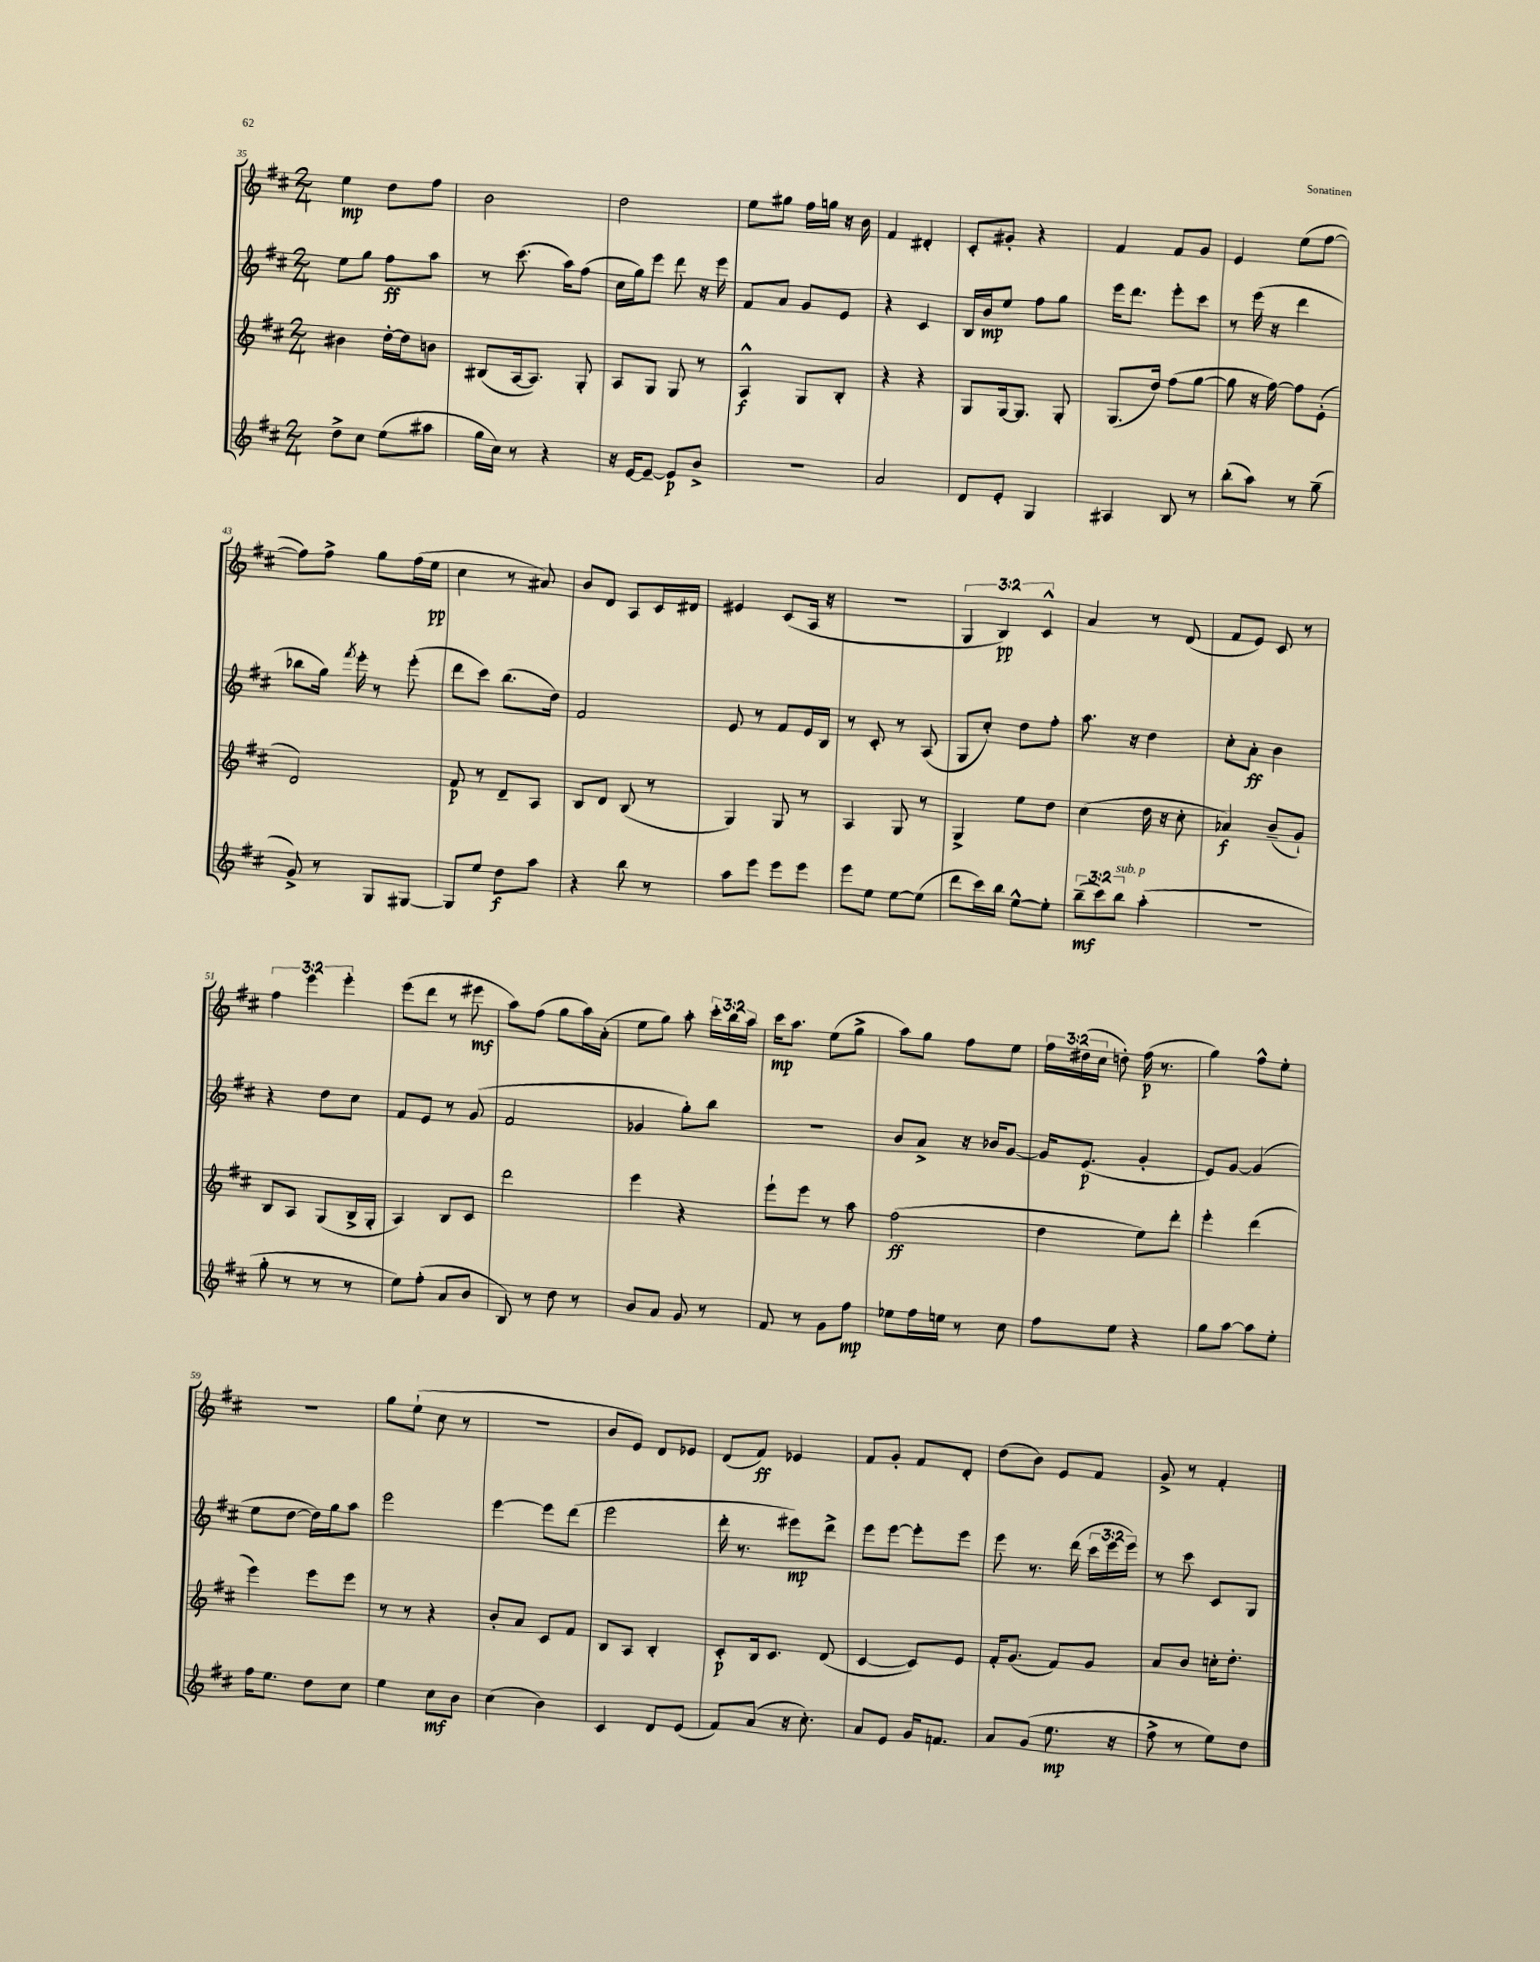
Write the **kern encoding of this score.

**kern	**kern	**kern	**kern
*staff4	*staff3	*staff2	*staff1
*clefG2	*clefG2	*clefG2	*clefG2
*k[f#c#]	*k[f#c#]	*k[f#c#]	*k[f#c#]
*M2/4	*M2/4	*M2/4	*M2/4
8dd^\L	4b#\	8ee\L	4ee\
8cc#\J	.	8gg\J	.
(8ee\L	[16dd'\LL	8ff#\L	8dd\L
.	16dd\]J	.	.
8aa#\J	8b\J	8aa\J	8ff#\J
=	=	=	=
16gg\LL	(8B#/L	8r	2b\
16cc#\JJ)	.	.	.
8r	[16A/k	(8.ccc#\	.
.	8.A/]J)	.	.
4r	.	.	.
.	.	16aa\LK)	.
.	8G'/	(8ff#\J	.
=	=	=	=
16r	8A/L	16cc#\LL	2dd\
[16e/LK	.	16gg\J)	.
8e~/_J	8G/J	8eee\J	.
8e/]L	8G/	8ddd\	.
8b^/J	8r	16r	.
.	.	16eee\	.
=	=	=	=
2r	4A^^/	8f#/L	8ee\L
.	.	8a/J	8gg#\J
.	8G/L	8g/L	16ff#\LL
.	.	.	16gg\JJ
.	8B'/J	8e/J	16r
.	.	.	16b\
=	=	=	=
2a/	4r	4r	4f#/
.	4r	4c#/	4d#'/
=	=	=	=
8d/L	8G/L	16B/LL	8c#'/L
.	.	16b/J	.
8e'/J	[16G/k	8ee/J	8g#'/J
.	8.G/]J	.	.
4G/	.	8ff#\L	4r
.	8G'/	8gg\J	.
=	=	=	=
4A#/	(8.G/L	16eee\LK	4f#/
.	.	8.ddd\J	.
.	16dd/Jk)	.	.
8B/	(8ff#\L	8eee'\L	8f#/L
8r	[8gg\J	8ccc#\J	8g/J
=	=	=	=
(8bb'\L	8gg\]	8r	4e/
8aa\J)	16r	(16eee\	.
.	[16ff#\)	16r	.
8r	8ff#\]L	4ddd\	(8ee\L
(8gg~\	(8e'\J	.	[8ff#\J
=	=	=	=
8g^/)	2d/)	8bb-\L	8ff#\]L)
8r	.	16gg\Jk)	8ff#^\J
.	.	8qfff#/	.
.	.	16eee'\	.
8G/L	.	8r	8gg\L
[8G#/J	.	(8eee'\	(16ff#\L
.	.	.	16ee\JJ
=	=	=	=
8G#/]L	8f#/	8ddd\L	4cc#\
8ee/J	8r	8ccc#\J)	.
8dd\L	8d~/L	(8.bb\L	8r
8aa\J	8A/J	.	8a#/)
.	.	16dd\Jk)	.
=	=	=	=
4r	8B/L	2f#/	8b/L
.	8d/J	.	8d/J
8bb\	(8B/	.	8A/L
8r	8r	.	16c#/L
.	.	.	16d#/JJ
=	=	=	=
8aa\L	4G/)	8e/	4e#/
8eee\J	.	8r	.
8eee\L	8G/	8f#/L	(8c#/L
8eee\J	8r	16e/L	16A/Jk
.	.	16B/JJ	16r
=	=	=	=
8eee\L	4A/	8r	2r
8ee\J	.	8c#'/	.
[8ee\L	8G/	8r	.
(8ee\]J	8r	(8A/	.
=	=	=	=
8ddd\L	4G^/	8G/L	6G/
16ccc#\L)	.	8cc#'/J)	.
.	.	.	6B/)
16bb\JJ	.	.	.
[8ee^^\L	8ee\L	8dd\L	.
.	.	.	6c#^^/
8ee'\]J	8dd\J	8ff#'\J	.
=	=	=	=
(12bb~\L	(4cc#\	8.aa\	4a/
12ccc#\)	.	.	.
12bb\J	.	.	.
.	.	16r	.
(4aa'\	16dd\	4dd\	8r
.	16r	.	.
.	8cc#'\	.	(8d/
=	=	=	=
2r	4a-/)	8cc#'\L	8f#/L
.	.	8a'\J	8e/J)
.	(8b~/L	4b\	8c#/
.	8g`/J)	.	8r
=	=	=	=
8gg'\	8B/L	4r	6ff#\
8r	8A/J	.	.
.	.	.	6eee\
8r	(8G/L	8dd\L	.
.	.	.	6eee'\
8r	16B^/L	8cc#\J	.
.	16G'/JJ	.	.
=	=	=	=
8ee\L)	4A/)	8f#/L	(8eee\L
(8ff#'\J	.	8e/J	8ddd\J
8a/L	8B/L	8r	8r
8b/J	8c#/J	(8g/	8eee#\
=	=	=	=
8B/)	2ddd\	2f#/	8aa\L)
8r	.	.	(8ff#\J
8dd\	.	.	8gg\L
8r	.	.	16aa\L)
.	.	.	(16a'\JJ
=	=	=	=
8b/L	4eee\	4g-/	8ee\L
8a/J	.	.	8gg\J)
8g/	4r	8gg'\L)	8aa'\
8r	.	8bb\J	24ccc#'\LL
.	.	.	24bb\
.	.	.	24aa\JJ
=	=	=	=
8f#/	8eee`\L	2r	16ccc#\LK
.	.	.	8.aa\J
8r	8eee\J	.	.
8g\L	8r	.	(8ee\L
8ff#\J	8aa\	.	8gg^\J
=	=	=	=
8ee-\L	(2ff#\	8b/L	8aa\L)
16ff#\L	.	8a^/J	8gg\J
16ee\JJ	.	.	.
8r	.	16r	8ff#\L
.	.	16b-/LK	.
8cc#\	.	[8g/J	8ee\J
=	=	=	=
8ff#\L	4dd\	16g/]LK	24ff#\LL
.	.	.	(24dd#\
.	.	(8.e/J	.
.	.	.	24cc#\JJ
8ee\J	.	.	8dd'\)
4r	8ee\L)	4g'/	(16ff#\
.	.	.	8.r
.	8ddd'\J	.	.
=	=	=	=
8gg\L	4eee'\	8e/L)	4gg\)
[8aa\J	.	[8g/J	.
8aa\]L	(4ddd\	(4g/]	8ff#^^\L
8ee'\J	.	.	8ee'\J
=	=	=	=
16ff#\LK	4eee\)	8ee\L	2r
8.ee\J	.	.	.
.	.	[8dd\J	.
8dd\L	8eee\L	16dd\]LL)	.
.	.	16gg\J	.
8cc#\J	8eee\J	8aa\J	.
=	=	=	=
4ee\	8r	2eee\	8gg\L
.	8r	.	(8ee`\J
8cc#\L	4r	.	8cc#\
8b\J	.	.	8r
=	=	=	=
(4cc#\	8b'/L	[4eee\	2r
.	8a/J	.	.
4b\)	8c#/L	8eee\]L	.
.	8f#/J	(8ddd\J	.
=	=	=	=
4c#/	8B/L	2eee\	8b/L
.	8A/J	.	8e/J)
8d/L	4B'/	.	8d/L
(8e/J	.	.	8e-/J
=	=	=	=
8f#/L)	8c#'/L	16ddd'\	(8d/L
.	.	8.r	.
(8a/J	16B/k	.	8f#/J)
.	8.c#/J	.	.
16r	.	8eee#\L)	4e-/
8.cc#'\)	.	.	.
.	(8d/	8ddd^\J	.
=	=	=	=
8a/L	[4c#/	8eee\L	8f#/L
8e/J	.	[8eee\J	8g'/J
16g/LK	8c#/]L)	8eee'\]L	8f#/L
8.f/J	.	.	.
.	8e/J	8eee\J	8d'/J
=	=	=	=
8a/L	16f#'/LK	8eee\	(8dd\L
.	(8.g/J	.	.
(8g/J	.	8.r	8b\J)
8.ee\	8f#/L)	.	8e/L
.	.	(16ddd\	.
.	8g/J	24ccc#\LL	8f#/J
.	.	24eee\	.
16r	.	.	.
.	.	24eee\JJ)	.
=	=	=	=
8ff#^\	8a/L	8r	8g^/
8r	8b/J	8ccc#\	8r
8ee\L)	16cc'\LK	8c#/L	4f#'/
.	8.dd'\J	.	.
8dd\J	.	8G/J	.
==	==	==	==
*-	*-	*-	*-
